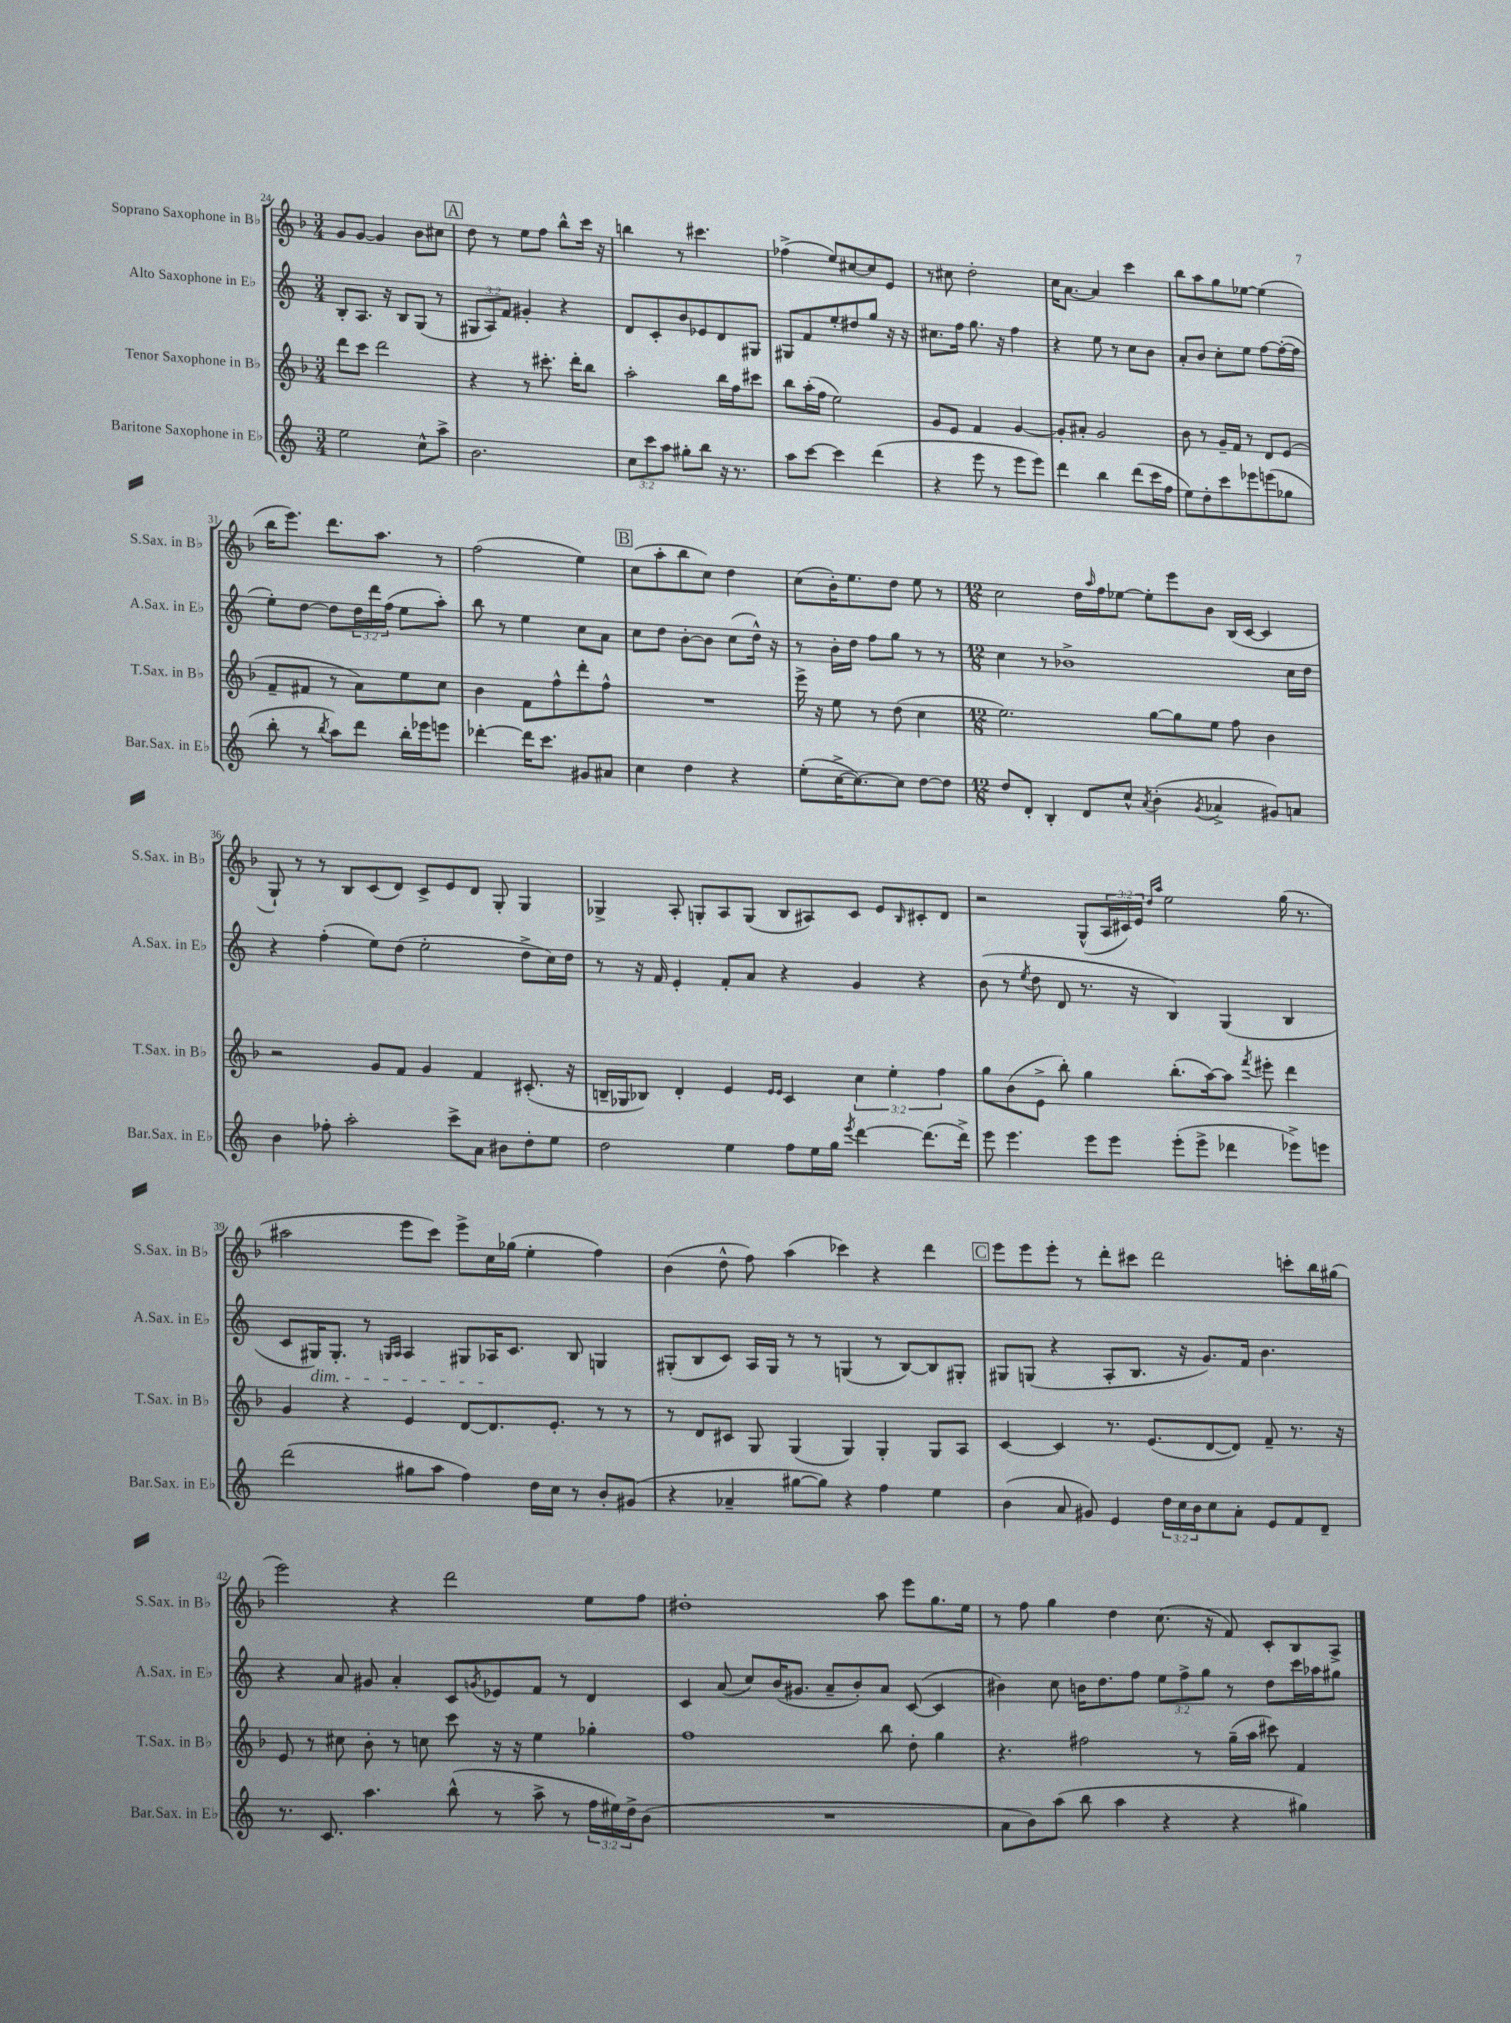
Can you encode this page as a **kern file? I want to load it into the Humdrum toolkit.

**kern	**kern	**kern	**kern
*staff4	*staff3	*staff2	*staff1
*clefG2	*clefG2	*clefG2	*clefG2
*k[]	*k[b-]	*k[]	*k[b-]
*M3/4	*M3/4	*M3/4	*M3/4
2ee	8ddd	8B'	8g
.	8ccc	8.A	[8g
.	2ddd	.	4g]
.	.	16r	.
.	.	8B	.
8cc^^	.	(8G	8b-
8aa^	.	8r	8cc#
=	=	=	=
2.b	4r	12G#	8dd
.	.	12A)	.
.	.	.	8r
.	.	12f	.
.	8r	4g#'	8ee
.	8.ccc#'	.	8ff
.	.	4r	8bb-^^
.	16ddd'	.	.
.	8bb-	.	16ccc
.	.	.	16r
=	=	=	=
12cc	2aa'	8d	4bb
12ccc	.	.	.
.	.	8c'	.
12aa	.	.	.
8gg#'	.	8b	8r
8bb	.	8e-	4.ccc#
16r	16bb-	8d	.
8.r	16ff	.	.
.	8ccc#	8G#	.
=	=	=	=
8aa	8bb-	8G#	(4ff-^
[8ccc	(16aa'	8f	.
.	16ff	.	.
4ccc]	2ee)	8ee'	8ee)
.	.	8dd#	[8cc#
(4ddd	.	8gg	8cc#]
.	.	16r	8e
.	.	16r	.
=	=	=	=
4r	8g	8.cc#	8r
.	8e	.	8cc#
.	.	16ff	.
8eee	4f	8.gg	2dd'
8r	.	.	.
.	.	16r	.
8eee	[4g	4ff	.
8eee)	.	.	.
=	=	=	=
4ddd	8g']	4r	16cc
.	.	.	[8.a
.	8a#'	.	.
4bb	2g	8ee	4a]
.	.	8r	.
(8ddd	.	8cc	4ccc
16ccc	.	8b	.
16ff	.	.	.
=	=	=	=
8ee)	8b-	8a'	8bb-
8dd'	8r	8b	8aa
8ccc	16g~	8cc'	8gg
.	16f	.	.
8eee-	8r	8ee	[8ee-
(8eee	8d	[8ff	(4ee-]
8gg-	(8e	(16ff'_	.
.	.	16ff]	.
=	=	=	=
8bb'	8f~	8ee')	16bb-
.	.	.	8.eee)
8r	8f#	[8dd	.
8qbb	.	.	.
8aa)	8r	8dd]	8.ddd
8ddd	8a)	24dd	.
.	.	24ddd	.
.	.	.	8.aa
.	.	(24ff	.
16bb'	8ee	8ee	.
16eee-	.	.	.
8eee	8cc	8aa')	8r
=	=	=	=
[4ddd-'	4b-	8bb	(2ff
.	.	8r	.
16ddd-]	8f	4ee	.
8.ccc	.	.	.
.	8ff^^	.	.
8g#	8ddd'	8cc	4ee)
8a#	8ff^^	8a	.
=	=	=	=
4cc	2.r	8cc	(8cc
.	.	8dd	8aa'
4dd	.	[8b'	8bb-
.	.	8b]	8cc)
4r	.	(8cc	4dd
.	.	16dd^^)	.
.	.	16r	.
=	=	=	=
(8ee'	16eee^	8r	(8cc
.	16r	.	.
[16cc^	8ee	16b'	16b-')
8.cc_)	.	16dd	8.ee
.	8r	8ff	.
8cc]	(8dd	8gg	8dd
[8dd	4cc	8r	8ee
8dd]	.	8r	8r
=	=	=	=
*M12/8	*M12/8	*M12/8	*M12/8
8dd	2.ee)	4cc	2cc
8d'	.	.	.
4B'	.	8r	.
.	.	1b-^	.
8d	.	.	16dd
.	.	.	16qqaa
.	.	.	16ff
8cc^^	.	.	[8ee-
8qa	.	.	.
(4b'	[8gg	.	8ee-']
.	8gg]	.	8eee
8qg	.	.	.
4a-^	8ee	.	8b-
.	8ff	.	(16B-
.	.	.	[16c
8g#)	4b-	.	4c]
8a	.	16cc	.
.	.	16dd	.
=	=	=	=
4b	2r	4r	8G`)
.	.	.	8r
8ff-'	.	(4ff'	8r
2aa'	.	.	8B-
.	8g	8ee)	(8c
.	8f	(8dd	8d)
.	4g	2ee'	8c^
8ccc^	.	.	8e
8a	4f	.	8d
8b#	.	.	8G'
8dd'	(8.c#'	8dd^	4G
8ee	.	16cc)	.
.	16r	16dd	.
=	=	=	=
2dd	16B~	8r	4G-^
.	16G-	.	.
.	8B-)	16r	.
.	.	16f	.
.	4d'	4e'	8A'
.	.	.	8G'
4ee	4e	8f'	8A
.	.	8a	(8G
.	16qqe	.	.
.	16qqe	.	.
8ff	4c	4r	8B-
16ee	.	.	8A#)
16gg	.	.	.
8qeee	.	.	.
[4ddd	6cc	4g	8c
.	.	.	8e
.	6ee'	.	.
.	.	.	16qqB-
(8.ddd]	.	4r	8c#'
.	6ff	.	.
.	.	.	8d
16ddd^)	.	.	.
=	=	=	=
8eee	8gg	(8b	2r
4.eee	(8b-	8r	.
.	.	8qee	.
.	8e^	8dd	.
.	8bb-')	8d	.
8eee	4gg	8.r	(8G^^
8eee	.	.	24A
.	.	.	24c#)
.	.	16r	.
.	.	.	24e
.	.	.	16qqdd
.	.	.	16qqaa
(8eee'	(8.bb-'	4B)	2ee
8eee^	.	.	.
.	[16aa)	.	.
4ddd-	8aa]	(4G	.
.	8qfff	.	.
.	8eee#'	.	.
8eee-^)	4ddd	4B	(16gg
.	.	.	8.r
8eee	.	.	.
=	=	=	=
(2ddd	4g	8c	2aa#
.	.	16G#)	.
.	.	8.G#'	.
.	4r	.	.
.	.	8r	.
.	.	16qqG	.
.	.	16qqA	.
8gg#	4e	4A	8eee
8aa	.	.	8ccc)
4ff)	[8d	8G#	8eee^
.	8.d]	16A-	16cc
.	.	8.c	(16gg-
16dd	.	.	4ee'
16cc	8.e'	.	.
8r	.	8B	.
8b'	8r	4G	4ff)
(8g#	8r	.	.
=	=	=	=
4r	8r	(8G#'	(4b-
.	8d	8B	.
4a-~	8c#	8c)	8dd^^
.	8G	16A	8ff)
.	.	16G#	.
[8gg#	(4G	8r	(4aa
8gg#])	.	8r	.
4r	4G)	(4G	4ccc-)
4ff	4G'	8r	4r
.	.	[8B)	.
4ee	8G	8B]	4ddd
.	8A	8G#'	.
=	=	=	=
(4b	[4c	8G#	8eee
.	.	(8G	8eee
8a	4c]	4r	8eee'
8g#)	.	.	8r
4e	8.r	8A'	8ddd'
.	.	8.B	8ccc#
.	(8.e	.	.
24dd	.	.	2ddd
24cc	.	.	.
.	.	16r	.
24b	.	.	.
8cc	[8d	8.g)	.
8a'	8d])	.	.
.	.	16f	.
8e	8f~	4.b	.
8f	8.r	.	8ccc'
8d~	.	.	16bb-
.	16r	.	(16gg#
=	=	=	=
8.r	8e	4r	2eee)
.	8r	.	.
8.c	.	.	.
.	8cc#	8a	.
4.aa	8b-'	8g#	.
.	8r	4a'	4r
.	8cc	.	.
(8bb^^	8ccc	8c	2ddd
.	.	8qg	.
8r	16r	8e-	.
.	16r	.	.
8aa^	4ee	8f	.
8r	.	8r	.
24ff	4gg-'	4d	8ee
24ee#)	.	.	.
24dd^	.	.	.
(8b	.	.	8ff
=	=	=	=
1.r	1ff	4c	1dd#'
.	.	(8a	.
.	.	8cc)	.
.	.	(16b	.
.	.	8.g#	.
.	.	8a~	.
.	.	8b')	.
.	8bb-	8a	8aa
.	8dd'	([8c	8eee
.	4gg	4c]	8.gg
.	.	.	16ee
=	=	=	=
8a	4.r	4b#)	8r
8b)	.	.	8ff
(8aa	.	8cc	4gg
8bb	2ff#	16b	.
.	.	8.dd	.
4aa	.	.	4dd
.	.	8ff	.
4r	.	12ee	(8.cc
.	.	12ff^	.
.	8r	.	.
.	.	12gg	.
.	.	.	16r
4r	(16gg~	8r	8f)
.	16aa	.	.
.	8ccc#)	8dd	8c'
4gg#)	4f	16ccc	8B-
.	.	16aa-	.
.	.	8gg#	8A^
==	==	==	==
*-	*-	*-	*-
